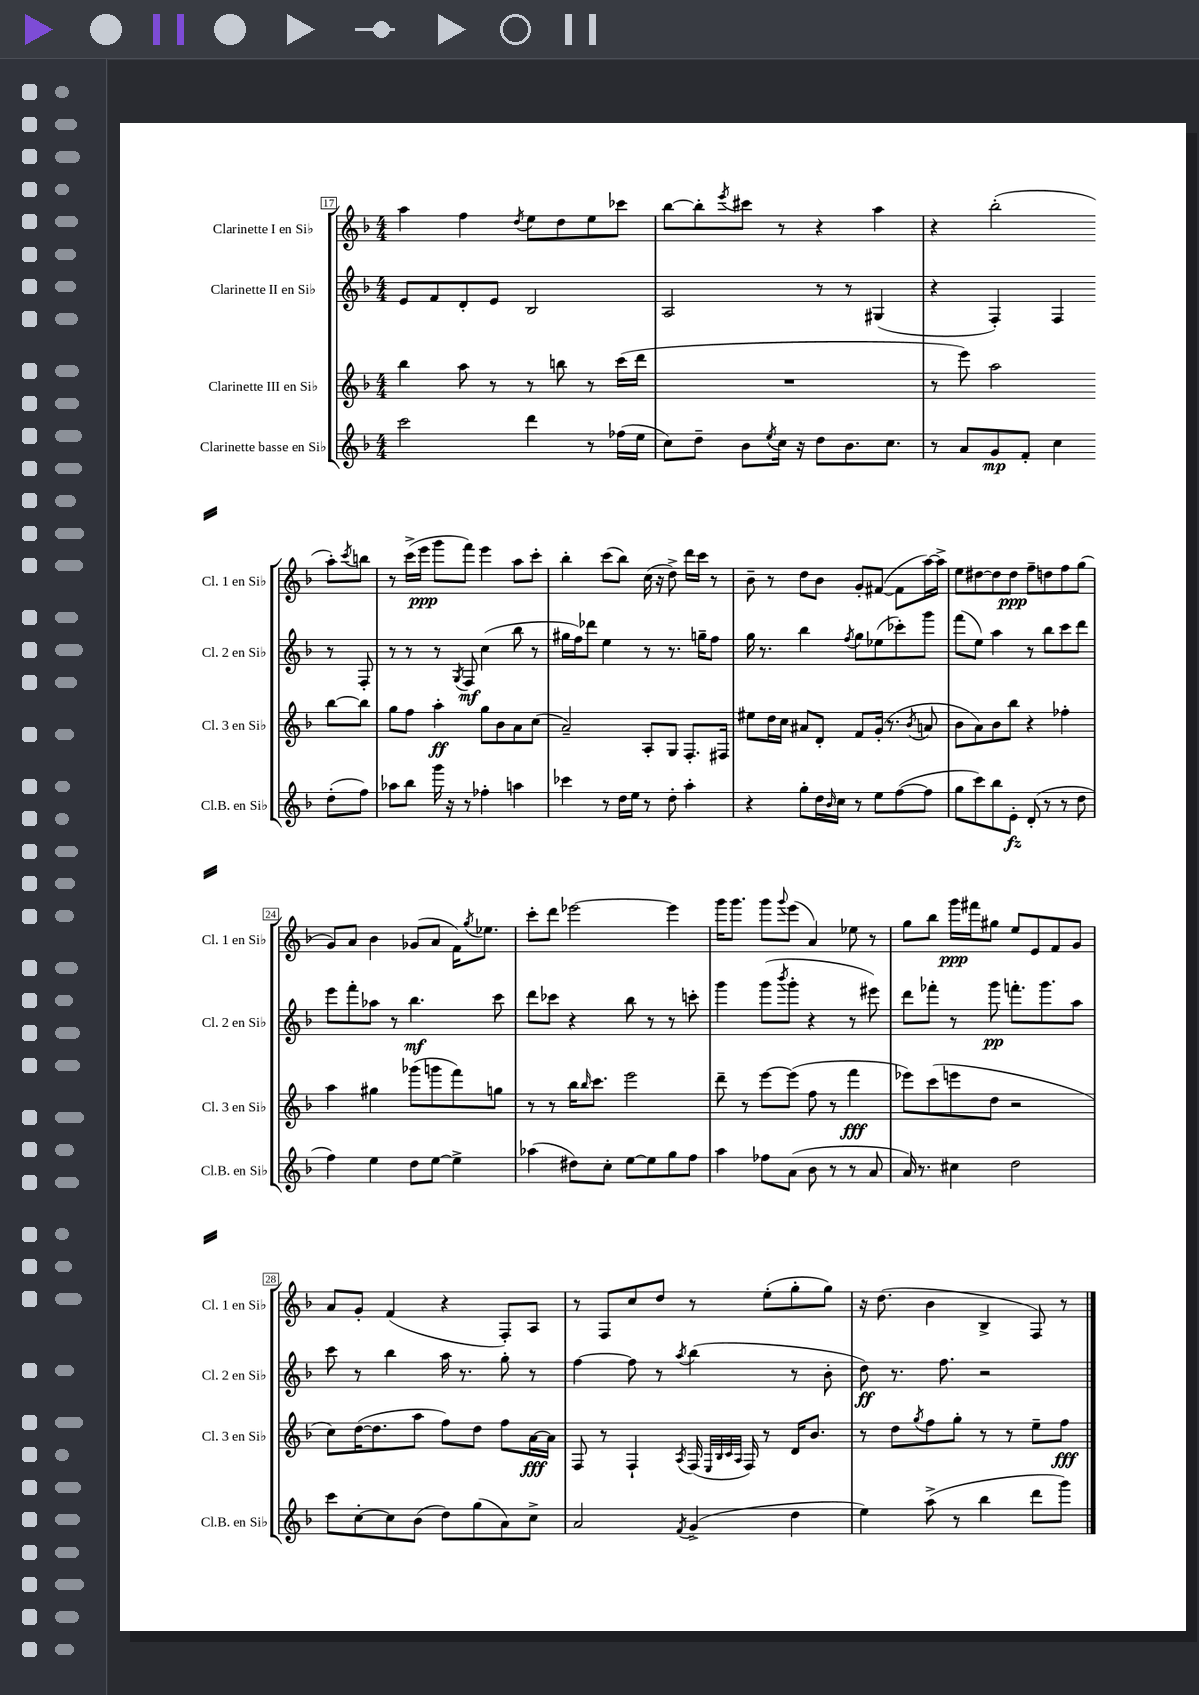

**kern	**dynam	**kern	**dynam	**kern	**dynam	**kern	**dynam
*part4	*part4	*part3	*part3	*part2	*part2	*part1	*part1
*staff4	*staff4	*staff3	*staff3	*staff2	*staff2	*staff1	*staff1
*I"Clarinette basse en Si♭	*	*I"Clarinette III en Si♭	*	*I"Clarinette II en Si♭	*	*I"Clarinette I en Si♭	*
*I'Cl.B. en Si♭	*	*I'Cl. 3 en Si♭	*	*I'Cl. 2 en Si♭	*	*I'Cl. 1 en Si♭	*
*clefG2	*	*clefG2	*	*clefG2	*	*clefG2	*
*k[b-]	*	*k[b-]	*	*k[b-]	*	*k[b-]	*
*M4/4	*	*M4/4	*	*M4/4	*	*M4/4	*
=17	=17	=17	=17	=17	=17	=17	=17
2ccc\	.	4bb-\	.	8e/L	.	4aa\	.
.	.	.	.	8f/	.	.	.
.	.	8aa\	.	8d'/	.	4ff\	.
.	.	8r	.	8e/J	.	.	.
.	.	.	.	.	.	8qdd/	.
4ddd\	.	8r	.	2B-/	.	8ee\L	.
.	.	8bbn\	.	.	.	8dd\	.
8r	.	8r	.	.	.	8ee\	.
(16ff-X\LL	.	(16ccc\LL	.	.	.	8ccc-X\J	.
16ee\JJ	.	16ddd\JJ	.	.	.	.	.
=18	=18	=18	=18	=18	=18	=18	=18
8cc\L)	.	1r	.	2A/	.	[8bb-\L	.
8dd~\J	.	.	.	.	.	8bb-'\]	.
.	.	.	.	.	.	8qeee/	.
8b-\L	.	.	.	.	.	8ccc#X\J	.
8qee/	.	.	.	.	.	.	.
16cc\Jk	.	.	.	.	.	8r	.
16r	.	.	.	.	.	.	.
8dd\L	.	.	.	8r	.	4r	.
8.b-\	.	.	.	8r	.	.	.
.	.	.	.	(4G#X/	.	4aa\	.
8.cc\J	.	.	.	.	.	.	.
=19	=19	=19	=19	=19	=19	=19	=19
8r	.	8r	.	4r	.	4r	.
8a/L	.	8eee\)	.	.	.	.	.
8g/	mp	2aa\	.	4F'/)	.	(2bb-'\	.
8f'/J	.	.	.	.	.	.	.
4cc\	.	.	.	4F/	.	.	.
(8dd'\L	.	[8bb-\L	.	8r	.	8aa'\L)	.
.	.	.	.	.	.	8qccc/	.
8ff\J)	.	8bb-\J]	.	8F'/	.	8bbn\J	.
!!LO:LB:g=z
=20	=20	=20	=20	=20	=20	=20	=20
8aa-X\L	.	8gg\L	.	8r	.	8r	.
8bb-\J	.	8ff\J	.	8r	.	(16ccc^\LL	.
.	.	.	.	.	.	16eee\JJ	ppp
16ggg\	.	4aa'\	ff	8r	.	8ggg\L	.
16r	.	.	.	.	.	.	.
.	.	.	.	8qG/	.	.	.
8r	.	.	.	8F/	mf	8fff\J)	.
4ff-X'\	.	8gg\L	.	(4cc\	.	4eee\	.
.	.	8b-\	.	.	.	.	.
4aan\	.	8a\	.	8bb-\	.	8aa\L	.
.	.	(8cc\J	.	8r	.	8ccc'\J	.
=21	=21	=21	=21	=21	=21	=21	=21
4ccc-X\	.	2a~/)	.	16gg#X\LL	.	4bb-'\	.
.	.	.	.	16ff\J)	.	.	.
.	.	.	.	8ddd-X\J	.	.	.
8r	.	.	.	4ee\	.	(8ccc\L	.
16dd\LL	.	.	.	.	.	8bb-\J)	.
16ee\JJ	.	.	.	.	.	.	.
8r	.	8A'/L	.	8r	.	(16cc\	.
.	.	.	.	.	.	16r	.
8dd'\	.	8G/J	.	8.r	.	8dd^\)	.
4aa'\	.	8.F'/L	.	.	.	16ddd\LL	.
.	.	.	.	16ggn~\KL	.	16ccc\JJ	.
.	.	.	.	8ff\J	.	8r	.
.	.	16F#X/Jk	.	.	.	.	.
=22	=22	=22	=22	=22	=22	=22	=22
4r	.	8ee#X\L	.	16gg\	.	8b-~\	.
.	.	.	.	8.r	.	.	.
.	.	16dd\L	.	.	.	8r	.
.	.	16cc\JJ	.	.	.	.	.
8gg'\L	.	8a#X/L	.	4bb-\	.	8dd\L	.
16dd\L	.	8d'/J	.	.	.	8b-\J	.
16qqb-/	.	.	.	.	.	.	.
16cc\JJ	.	.	.	.	.	.	.
.	.	.	.	8qff/	.	.	.
8r	.	8f/L	.	8gg\L	.	8g'/L	.
8ee\L	.	(16g'/Jk	.	(8ee-X\	.	([8f#X/J	.
.	.	8.r	.	.	.	.	.
([8ff\	.	.	.	8ccc-X'\)	.	8f#\L]	.
.	.	8qb-/	.	.	.	.	.
8ff\J]	.	8an/	.	8ggg\J	.	[16aa\L)	.
.	.	.	.	.	.	16aa^\JJ]	.
=23	=23	=23	=23	=23	=23	=23	=23
8gg\L	.	8b-\L	.	(8fff\L	.	8ee\L	.
8ccc\)	.	8a\)	.	8ee\J)	.	[8dd#X\	.
8bb-\	.	8b-\	.	4aa\	.	8dd#\]	.
8e'\J	fz	8bb-\J	.	.	.	8dd#\J	ppp
(8d'/	.	4r	.	8r	.	8ff~\L	.
8r	.	.	.	8bb-\L	.	8ddn\	.
8r	.	4ff-X'\	.	8ccc\	.	8ff\	.
8dd\	.	.	.	8ddd\J	.	(8gg\J	.
!!LO:LB:g=z
=24	=24	=24	=24	=24	=24	=24	=24
4ff\)	.	4aa\	.	8eee\L	.	8g/L)	.
.	.	.	.	8fff'\	.	8a/J	.
4ee\	.	4gg#X\	.	8aa-X\J	.	4b-\	.
.	.	.	.	8r	.	.	.
8dd\L	.	(8ggg-X\L	.	4.bb-\	mf	(8g-X/L	.
[8ee\J	.	8gggn\	.	.	.	8a/J	.
4ee^\]	.	8fff\)	.	.	.	16f\KL)	.
.	.	.	.	.	.	8qgg/	.
.	.	.	.	.	.	8.ee-X\J	.
.	.	8ggn\J	.	8ccc\	.	.	.
=25	=25	=25	=25	=25	=25	=25	=25
(4aa-X\	.	8r	.	8ddd\L	.	8ccc'\L	.
.	.	8r	.	8ccc-X\J	.	8ddd\J	.
8dd#X\L)	.	16bb-\KL	.	4r	.	[2eee-X\	.
.	.	16qqbb-/	.	.	.	.	.
.	.	8.ccc\J	.	.	.	.	.
8cc'\J	.	.	.	.	.	.	.
[8ee\L	.	2eee\	.	8bb-\	.	.	.
8ee\]	.	.	.	8r	.	.	.
8gg\	.	.	.	8r	.	4eee-\]	.
8ff\J	.	.	.	8cccn'\	.	.	.
=26	=26	=26	=26	=26	=26	=26	=26
4aa\	.	8ddd~\	.	4ggg\	.	16ggg\KL	.
.	.	.	.	.	.	8.ggg\J	.
.	.	8r	.	.	.	.	.
8ff-X\L	.	[8eee\L	.	(8ggg\L	.	8ggg\L	.
.	.	.	.	8qbbb-/	.	8qqggg/	.
(8a\J	.	(8eee\J]	.	8ggg'\J	.	(8eee\J	.
8b-\	.	8ff\	.	4r	.	4a/)	.
8r	.	8r	.	.	.	.	.
8r	.	4fff\	fff	8r	.	8ee-X\	.
8a/	.	.	.	8eee#X\)	.	8r	.
=27	=27	=27	=27	=27	=27	=27	=27
16a/)	.	8eee-X\L)	.	8ddd\L	.	8gg\L	.
8.r	.	.	.	.	.	.	.
.	.	(8ccc\	.	8fff-X'\J	.	8bb-\J	.
4cc#X\	.	8eeen\	.	8r	.	16ggg\LL	ppp
.	.	.	.	.	.	16fff#X\J	.
.	.	8dd\J	.	8ggg\	pp	8gg#X\J	.
2dd\	.	2r	.	8.fffn'\L	.	8ee/L	.
.	.	.	.	.	.	8e/	.
.	.	.	.	8.ggg\	.	.	.
.	.	.	.	.	.	8f/	.
.	.	.	.	8aa\J	.	8g/J	.
!!LO:LB:g=z
=28	=28	=28	=28	=28	=28	=28	=28
8ccc\L	.	8cc\L)	.	8ccc\	.	8a/L	.
[8cc'\	.	([16dd\K	.	8r	.	8g'/J	.
.	.	8.dd\]	.	.	.	.	.
8cc\]	.	.	.	4bb-\	.	(4f/	.
(8b-\J	.	8aa\J	.	.	.	.	.
8dd\L)	.	8ff\L)	.	16aa\	.	4r	.
.	.	.	.	8.r	.	.	.
(8gg\	.	8dd\J	.	.	.	.	.
8a\)	.	8ff\L	.	8gg'\	.	8F'/L)	.
8cc^\J	.	[16a\L	fff	8r	.	8A/J	.
.	.	16a\JJ]	.	.	.	.	.
=29	=29	=29	=29	=29	=29	=29	=29
2a/	.	8F/	.	[4ff\	.	8r	.
.	.	8r	.	.	.	8F/L	.
.	.	4F`/	.	8ff\]	.	8cc/	.
.	.	.	.	8r	.	8dd/J	.
8qf/	.	8qA/	.	8qaa/	.	.	.
(4g^/	.	(16F/	.	(4bb-\	.	8r	.
.	.	32qqE/LLL	.	.	.	.	.
.	.	32qqB-/	.	.	.	.	.
.	.	32qqc/	.	.	.	.	.
.	.	32qqA/JJJ	.	.	.	.	.
.	.	16F/)	.	.	.	.	.
.	.	8r	.	.	.	(8ee'\L	.
4dd\	.	16d/KL	.	8r	.	8gg'\	.
.	.	8.b-/J	.	.	.	.	.
.	.	.	.	8b-'\	.	8gg\J)	.
=30	=30	=30	=30	=30	=30	=30	=30
4ee\)	.	8r	.	8dd\)	ff	16r	.
.	.	.	.	.	.	(8.dd\	.
.	.	8dd\L	.	8.r	.	.	.
.	.	8qgg/	.	.	.	.	.
(8aa^\	.	8ff\	.	.	.	4b-\	.
.	.	.	.	8.ff\	.	.	.
8r	.	8gg'\J	.	.	.	.	.
4bb-\	.	8r	.	2r	.	4B-^/	.
.	.	8r	.	.	.	.	.
8ddd\L	.	8ee~\L	.	.	.	8F/)	.
8ggg\J)	.	8ff\J	fff	.	.	8r	.
==	==	==	==	==	==	==	==
*-	*-	*-	*-	*-	*-	*-	*-
